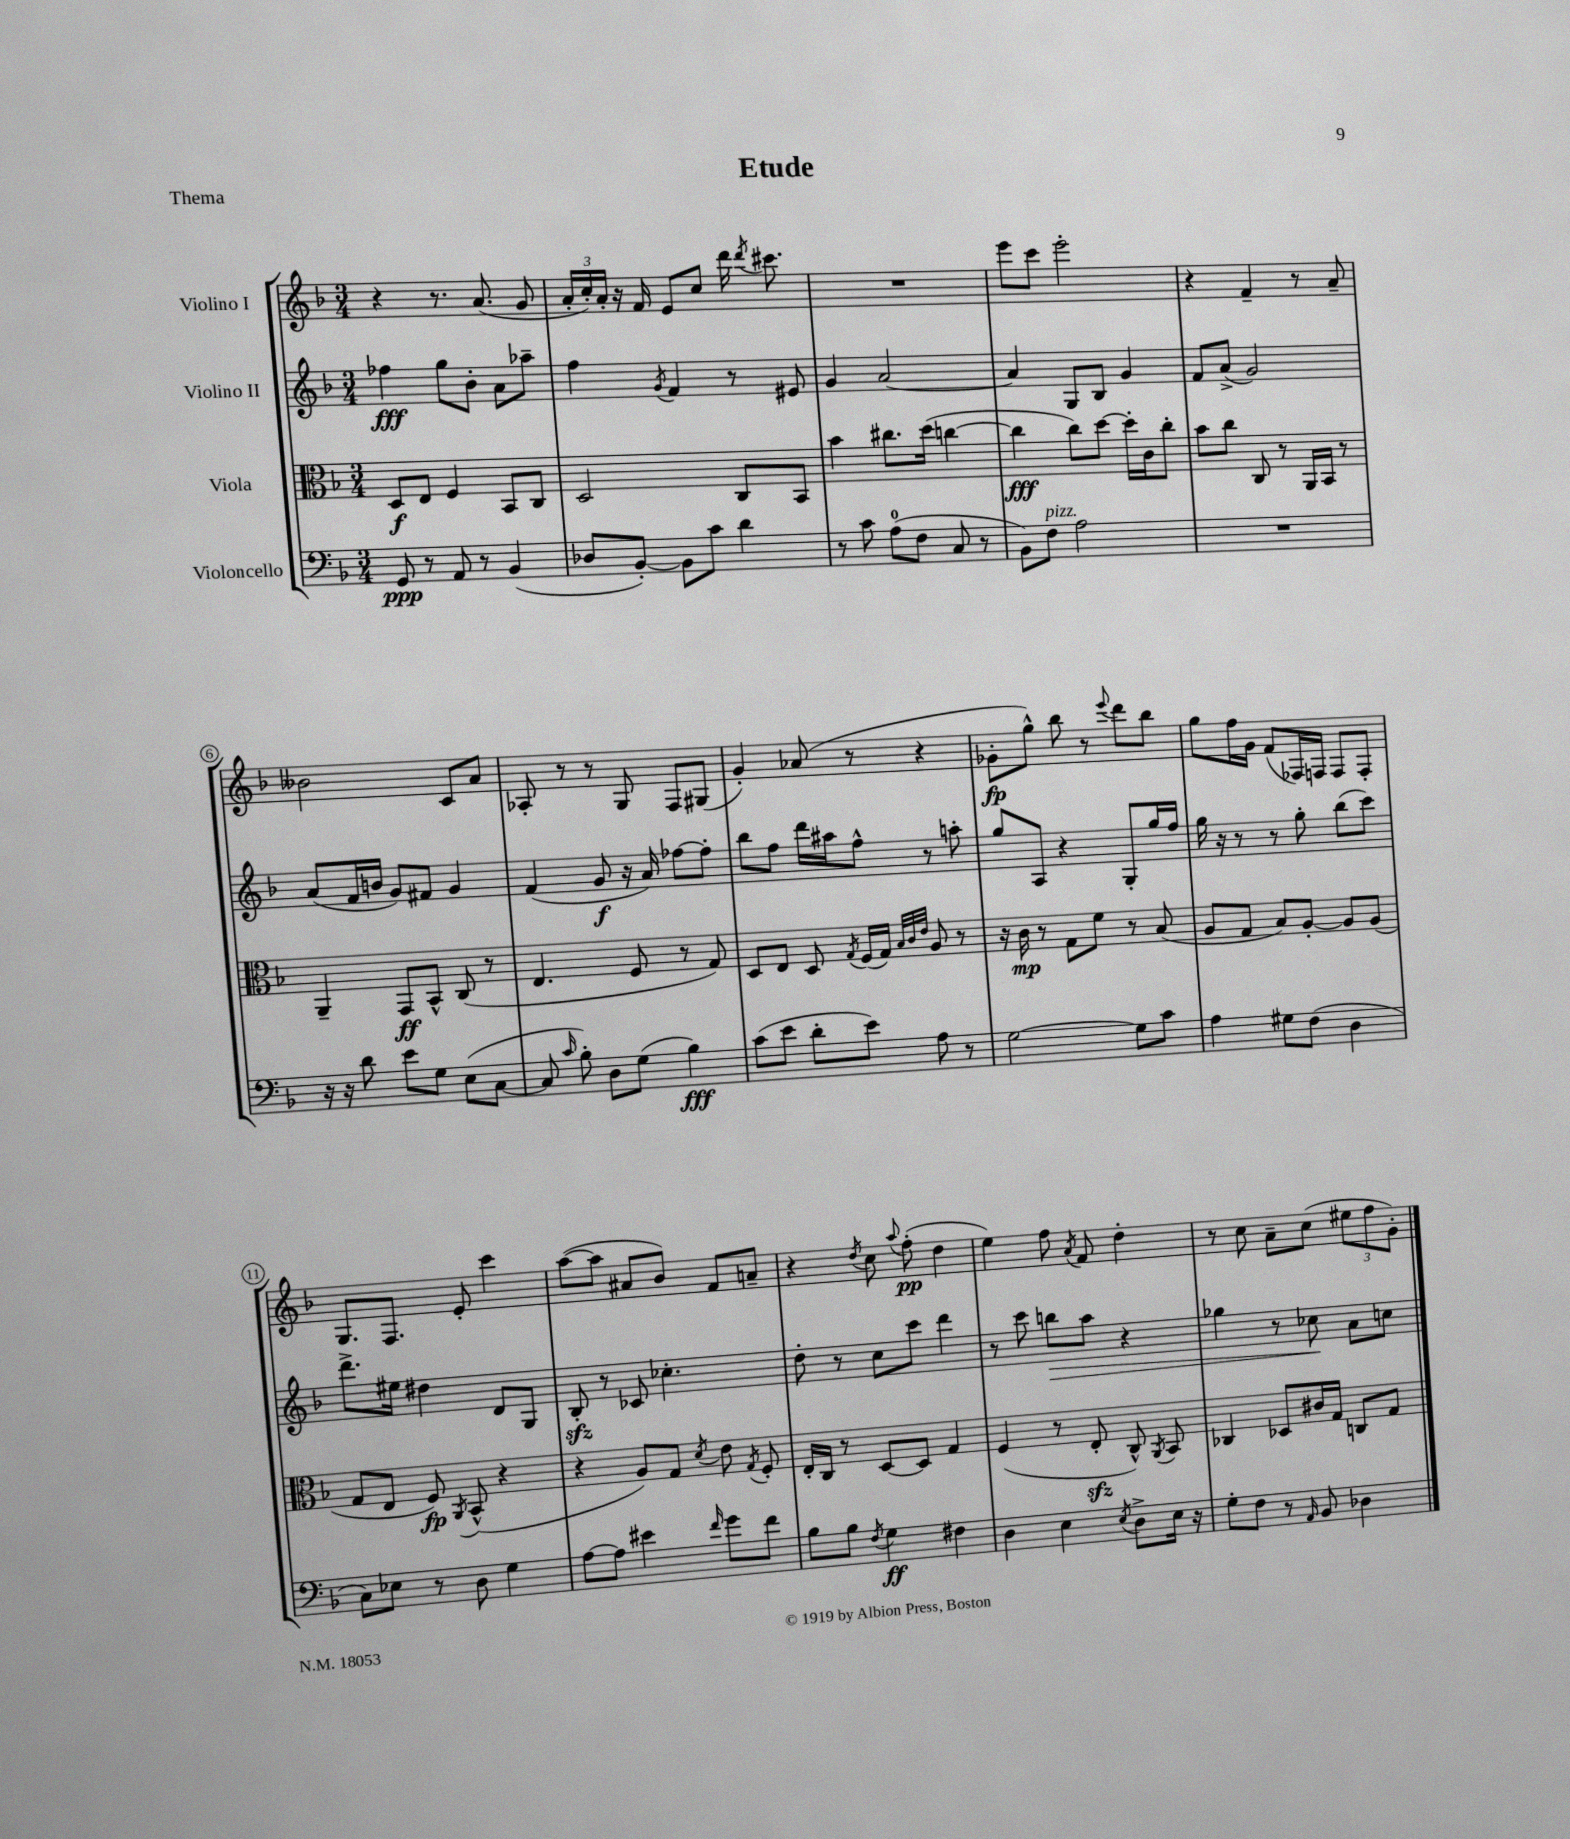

**kern	**kern	**kern	**kern
*staff4	*staff3	*staff2	*staff1
*clefF4	*clefC3	*clefG2	*clefG2
*k[b-]	*k[b-]	*k[b-]	*k[b-]
*M3/4	*M3/4	*M3/4	*M3/4
8GG	8D	4ff-	4r
8r	8E	.	.
8AA	4F	8gg	8.r
8r	.	8b-'	.
.	.	.	(8.a
(4BB-	8BB-	8a	.
.	8C	8aa-~	8g
=	=	=	=
8D-	2D	4ff	24a'
.	.	.	24cc')
.	.	.	24a'
[8BB-')	.	.	16r
.	.	.	16f
.	.	8qg	.
8BB-]	.	4f	8e
8c	.	.	8cc
4d	8C	8r	16ddd
.	.	.	8qddd
.	.	.	8.ccc#
.	8BB-	8e#	.
=	=	=	=
8r	4b-	4g	2.r
8c	.	.	.
(8A	8.cc#	[2a	.
8F	.	.	.
.	(16dd	.	.
8C	[4cc	.	.
8r	.	.	.
=	=	=	=
8BB-)	4cc]	4a]	8eee
8F	.	.	8ccc
2A	8cc)	8G	2eee'
.	[8dd	8B-	.
.	16dd']	4g	.
.	16c	.	.
.	8cc'	.	.
=	=	=	=
2.r	8b-	8f	4r
.	8cc	(8a^	.
.	8C	2g)	4f~
.	8r	.	.
.	16AA	.	8r
.	16BB-	.	.
.	8r	.	8a~
=	=	=	=
16r	4AA~	(8a	2b--
16r	.	.	.
8d	.	16f	.
.	.	16b	.
8e	8GG	8g)	.
8G	8BB-^^	8f#	.
(8E	(8C	4g	8c
[8C	8r	.	8a
=	=	=	=
8C]	4.E	(4f	8A-'
16qqc	.	.	.
8B-')	.	.	8r
8D	.	8g	8r
(8G	8F	16r	8G
.	.	16a)	.
4B-)	8r	[8ff-	8F
.	8G)	8ff-']	(8G#
=	=	=	=
(8c	8D	8bb-	4g')
8e	8E	8ff	.
8d'	8D	16ddd	(8a-
.	.	16aa#	.
.	8qG	.	.
8e)	(16F	8ff^^	8r
.	16G)	.	.
.	32qqB-	.	.
.	32qqc	.	.
.	32qqe	.	.
8A	8A	8r	4r
8r	8r	8aa'	.
=	=	=	=
[2G	16r	8gg	8g-'
.	16c	.	.
.	8r	8A	8gg^^)
.	8G	4r	8bb-
.	8f	.	8r
.	.	.	8qqeee
8G]	8r	8G'	8ddd
8c	(8B-	16gg	8bb-
.	.	16ff	.
=	=	=	=
4A	8A	16gg	8gg
.	.	16r	.
.	8G	8r	16ff
.	.	.	16g
8G#	8B-)	8r	(8f
(8F	[8A'	8gg'	16F-)
.	.	.	16F
4D	8A]	(8bb-	8F
.	(8A	8ccc)	8F'
=	=	=	=
8C)	8G	8.ddd^	8.G
8E-	8E	.	.
.	.	16ee#	8.F
8r	8F)	4dd#	.
.	8qAA	.	.
8D	(8BB-^^	.	8e'
4G	4r	8d	4ccc
.	.	8G	.
=	=	=	=
[8A	4r	8B-'	([8aa
8A]	.	8r	8aa]
4e#	8A)	8c-	8a#
.	8G	4.cc-'	8b-)
16qqf	8qd	.	.
8g	8e	.	8f
.	8qG	.	.
8f	8F'	.	8a~
=	=	=	=
8B-	16E'	8dd'	4r
.	16C	.	.
8B-	8r	8r	.
8qF	.	.	8qdd
4G	[8D	8cc	8cc
.	.	.	8qqaa
.	8D]	8ccc	(8ff'
4F#	4G	4ddd	4dd
=	=	=	=
4D	(4F	8r	4ee)
.	.	8ccc	.
4E	8r	8bb	8ff
.	.	.	8qa
.	8E'	8aa	8f
8qE	.	.	.
8D^	8C^^)	4r	4dd'
.	8qAA	.	.
16E	8BB-	.	.
16r	.	.	.
=	=	=	=
8G'	4C-	4gg-	8r
8F	.	.	8cc
8r	8D-	8r	8a~
16qqAA	.	.	.
8BB-	16c#	8cc-	(8cc
.	16G	.	.
4D-	8C	8a	12ee#
.	.	.	12ff
.	8G	8cc	.
.	.	.	12g')
==	==	==	==
*-	*-	*-	*-
